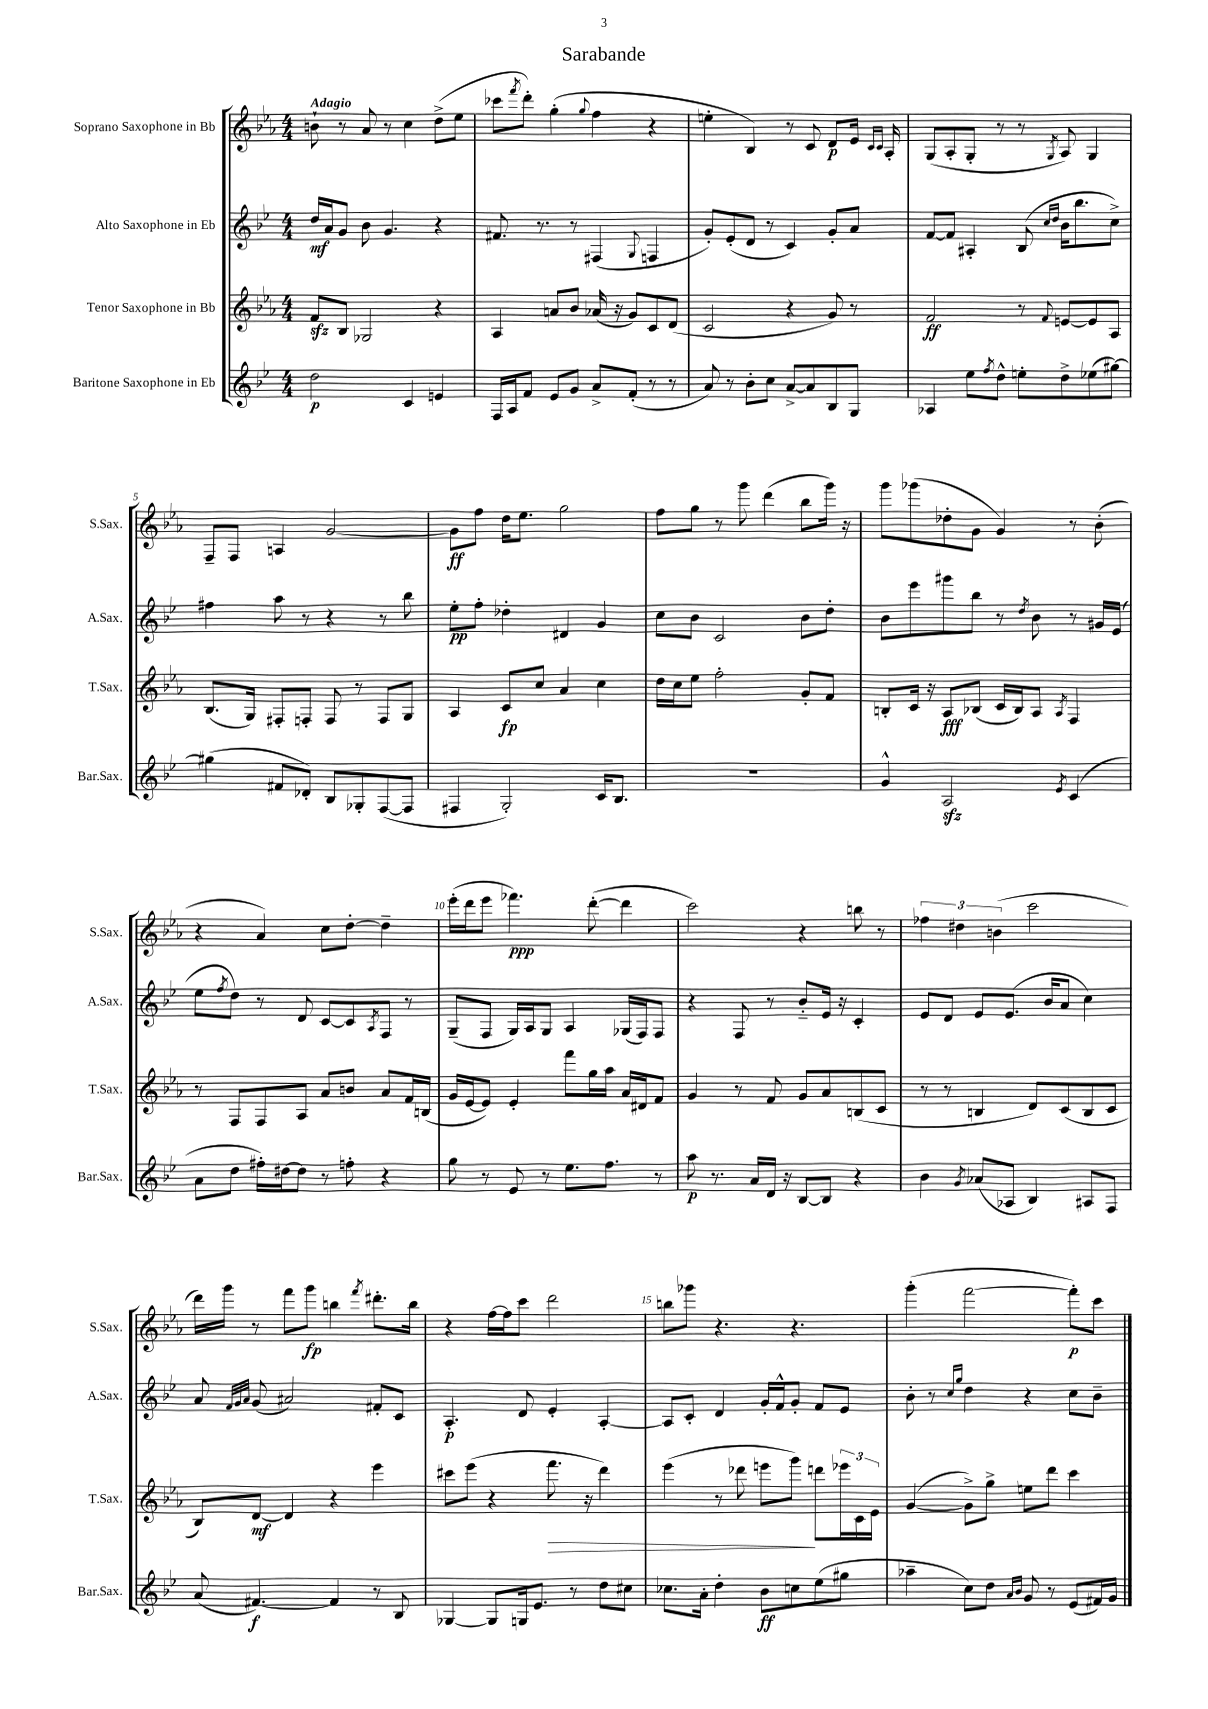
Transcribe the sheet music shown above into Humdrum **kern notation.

**kern	**kern	**kern	**kern
*staff4	*staff3	*staff2	*staff1
*clefG2	*clefG2	*clefG2	*clefG2
*k[b-e-]	*k[b-e-a-]	*k[b-e-]	*k[b-e-a-]
*M4/4	*M4/4	*M4/4	*M4/4
2dd	8f	16dd	8b`
.	.	16a	.
.	8B-	8g	8r
.	2G-	8b-	8a-
.	.	4.g	8r
4c	.	.	4cc
4e	4r	4r	(8dd^
.	.	.	8ee-
=	=	=	=
16F	4A-	8.f#	8ccc-
16A	.	.	.
.	.	.	8qfff
8f	.	.	8ddd')
.	.	8.r	.
8e-	8a	.	(4gg'
8g	8b-	8r	.
.	.	.	8qqgg
8a^	(16a-	(4F#	4ff
.	16r	.	.
(8f'	8g)	.	.
.	.	8qqG	.
8r	8c	4F	4r
8r	(8d	.	.
=	=	=	=
8a)	2c	8g')	4ee'
8r	.	(8e-'	.
8b-'	.	8d	4B-)
8cc	.	8r	.
[8a^	4r	4c)	8r
8a]	.	.	8c
8B-	8g)	8g'	8d
8G	8r	8a	16e-
.	.	.	16qqc
.	.	.	16qqc
.	.	.	16A-'
=	=	=	=
4A-	2f	[8f	(8G
.	.	8f]	8A-'
8ee-	.	4A#'	8G'
8qff	.	.	.
8dd^^	.	.	8r
8ee'	8r	(8B-	8r
.	.	16qqcc	.
.	8qqf	16qqdd	8qG
8dd^	[8e	16b-	8A-)
.	.	8.bb-	.
(8ee-	8e]	.	4G
[8gg#)	8A-	8cc^)	.
=	=	=	=
(4gg#]	(8.B-	4ff#	8F~
.	.	.	8F
.	16G)	.	.
8f#	8F#'	8aa	4A
8d-')	8F'	8r	.
8B-	8F	4r	[2g
8G-'	8r	.	.
([8F	8F	8r	.
8F]	8G	8bb-	.
=	=	=	=
4F#	4A-	8ee-'	8g]
.	.	8ff'	8ff
2G')	8c	4dd-'	16dd
.	.	.	8.ee-
.	8cc	.	.
.	4a-	4d#	2gg
16c	4cc	4g	.
8.B-	.	.	.
=	=	=	=
1r	16dd	8cc	8ff
.	16cc	.	.
.	8ee-	8b-	8gg
.	2ff'	2c	8r
.	.	.	8ggg
.	.	.	(4ddd
.	8g'	8b-	8bb-
.	8f	8dd'	16ggg)
.	.	.	16r
=	=	=	=
4g^^	8B'	8b-	8ggg
.	16c	8eee-	(8ggg-
.	16r	.	.
2A	8A-	8ggg#	8dd-'
.	(8B-	8bb-	8g
.	16c	8r	4g)
.	16B-)	.	.
.	.	8qdd	.
.	8A-	8b-	.
8qe-	8qA-	.	.
(4c	4F	8r	8r
.	.	16g#	(8b-'
.	.	(16e-	.
=	=	=	=
8a	8r	8ee-	4r
.	.	8qff	.
8dd	8F	8dd)	.
16ff#')	8F	8r	4a-)
[16dd#	.	.	.
8dd#]	8A-	8d	.
8r	8a-	[8c	8cc
8ff'	8b	8c]	[8dd'
.	.	8qA	.
4r	8a-	8F	4dd~]
.	16f	8r	.
.	(16B	.	.
=	=	=	=
8gg	16g	(8G~	(16eee-'
.	[16e-	.	16ddd
8r	8e-])	8F	8eee-
8e-	4e-'	16G)	4.fff-)
.	.	16A	.
8r	.	8G	.
8.ee-	8fff	4A	.
.	16gg	.	([8ddd'
8.ff	16aa-	.	.
.	16a-	(16G-	4ddd]
.	16d#	16F)	.
8r	8f	8F	.
=	=	=	=
8aa	4g	4r	2ccc)
8.r	.	.	.
.	8r	8F	.
16a	.	.	.
16d	8f	8r	.
16r	.	.	.
[8B-	8g	8b-'~	4r
8B-]	8a-	16e-	.
.	.	16r	.
4r	(8B	4c'	8bb
.	8c	.	8r
=	=	=	=
4b-	8r	8e-	6ff-
.	8r	8d	.
.	.	.	6dd#
8qg	.	.	.
(8a-	4B	8e-	.
.	.	.	(6b
8A-	.	(8.e-	.
4B-)	8d)	.	2ccc
.	.	16b-	.
.	(8c	8a	.
8A#	8B	4cc)	.
8F	8c	.	.
=	=	=	=
(8a	8B-)	8a	16ddd)
.	.	.	16ggg
.	.	32qqf	.
.	.	32qqg	.
.	.	32qqa	.
[4.f#)	[8d	(8g	8r
.	4d]	2a#)	8fff
.	.	.	8ggg
4f#]	4r	.	4bb
.	.	.	8qfff
8r	4eee-	8f#'	8.ddd#'
8B-	.	8c	.
.	.	.	16bb
=	=	=	=
[4G-	8ccc#	4.A'	4r
.	(8eee-	.	.
8G-]	4r	.	[16ff
.	.	.	16ff]
16G	.	8d	8ccc
8.e-	.	.	.
.	8.fff	4e-'	2ddd
8r	.	.	.
.	16r	.	.
8dd	4ddd)	[4A'	.
8cc#	.	.	.
=	=	=	=
8.cc-	(4eee-	8A]	8bb
.	.	8c'	8ggg-
16a'	.	.	.
4dd'	8r	4d	4.r
.	8ddd-	.	.
8b-	8eee	16g'	.
.	.	16f^^	.
8cc	8ggg)	8g'	4.r
(8ee-	8ddd	8f	.
8gg#	24eee-	8e-	.
.	24c	.	.
.	24e-	.	.
=	=	=	=
4aa-~	([4g	8b-'	(4ggg'
.	.	8r	.
.	.	16qqcc	.
.	.	16qqgg	.
8cc)	8g^])	4dd	[2fff
8dd	8gg^	.	.
16qqa	.	.	.
16qqb-	.	.	.
8g	8ee	4r	.
8r	8ddd	.	.
(8e-	4ccc	8cc	8fff'])
16f#)	.	8b-~	8ccc
16g	.	.	.
==	==	==	==
*-	*-	*-	*-
